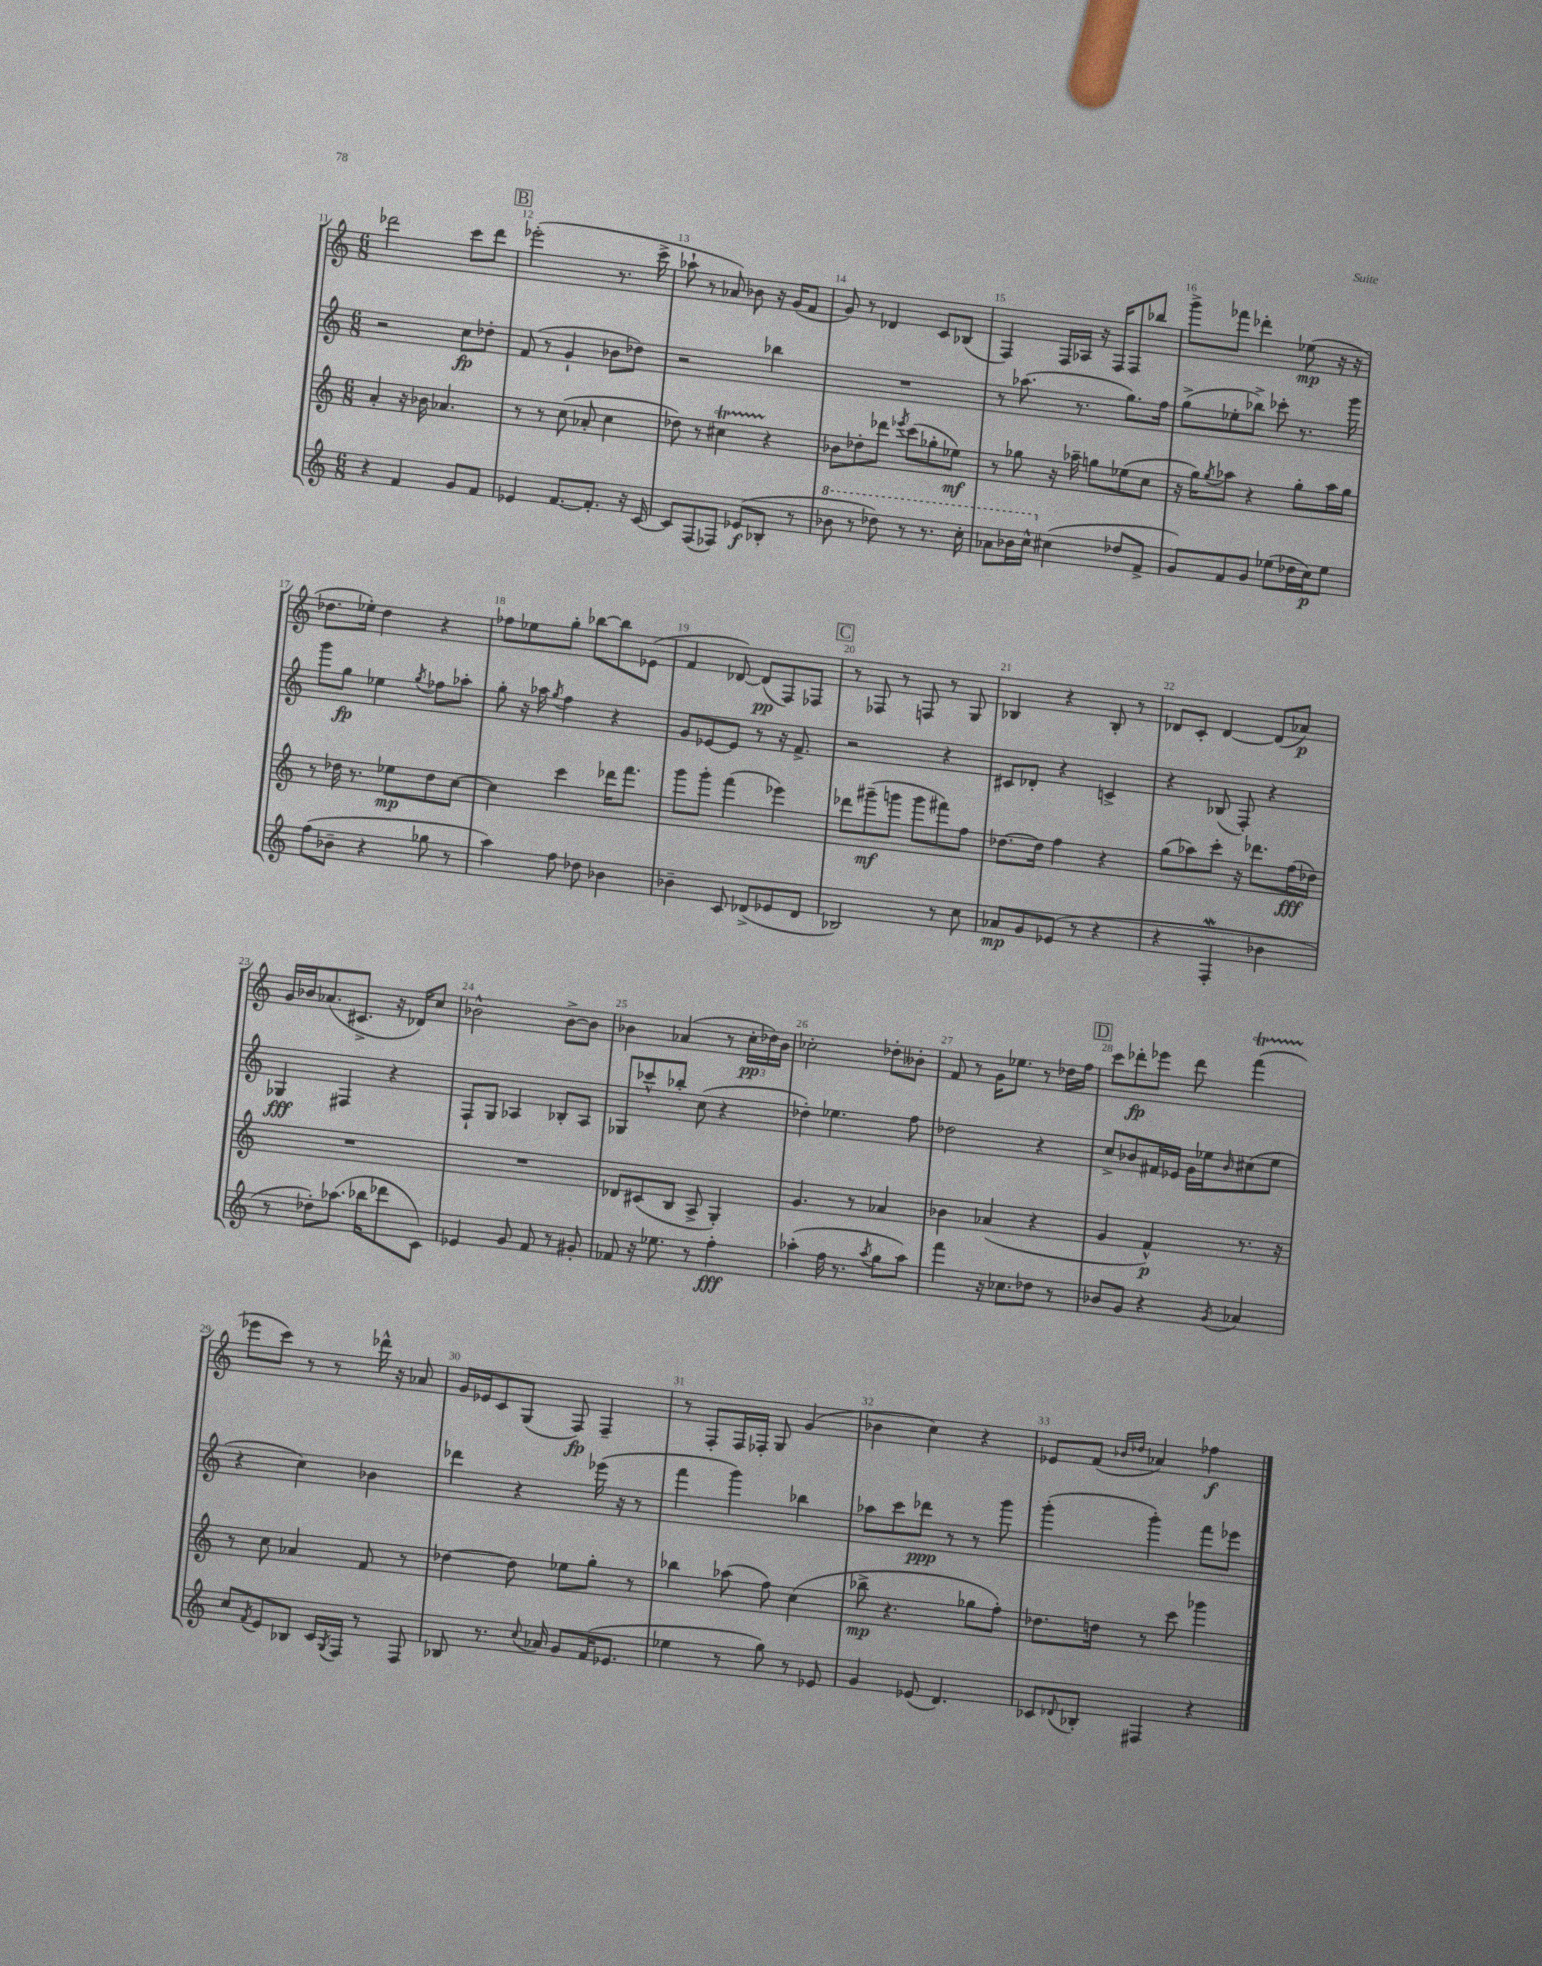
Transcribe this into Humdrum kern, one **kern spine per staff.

**kern	**kern	**kern	**kern
*staff4	*staff3	*staff2	*staff1
*clefG2	*clefG2	*clefG2	*clefG2
*k[]	*k[]	*k[]	*k[]
*M6/8	*M6/8	*M6/8	*M6/8
4r	4a'/	2r	2ddd-\
4f/	16r	.	.
.	16b-\	.	.
.	4.a-/	.	.
8g/L	.	8cc\L	8ccc\L
8f/J	.	8dd-'\J	8ddd-\J
=	=	=	=
4e-/	8r	(8f/	(2eee-'\
.	8r	8r	.
[8.f/L	(8cc\	4g`/	.
.	8a-'/	.	.
8.f'/]J	.	.	.
.	4cc\	8b-\L	8.r
16r	.	8dd-\J)	.
[16c/	.	.	16ccc^\
=	=	=	=
8c/]L	8dd-\)	2r	8aa-`\
(8F/	8r	.	8r
8F-/J)	4cc#\	.	8a-/)
(8e-/L	.	.	8b-\
8B-'/J	4r	4bb-\	16r
.	.	.	(16g/LK
8r	.	.	8f/J
=	=	=	=
8bb-\	8b-\L	2.r	8g/)
8r	8dd-'\	.	8r
8ddd-\)	8ddd-\J	.	4d-/
.	8qeee-/	.	.
8r	(8ccc\L	.	.
8.r	8gg-'\	.	8c/L
.	8ee-\J)	.	(8B-/J
16ccc'\	.	.	.
=	=	=	=
8aa-\L	8r	8r	4F/)
16bb-\L	8gg-\	(8.aa-\	.
16ccc^^\JJ	.	.	.
(4cc#\	16r	.	16F/LL
.	16aa-~\	8.r	16A-/JJ
.	8gg\L	.	16r
.	.	.	16F/LK
8dd-/L	(8ee-\	8.gg\L)	8F/
8f^/J	8cc\J	.	8bb-/J
.	.	16ff\Jk	.
=	=	=	=
8g/L)	16r	(8gg^\L	8ggg^\L
.	16gg\LK)	.	.
.	8qgg/	.	.
8f/	8aa-\J	8ee-'\	8fff-\J
8g/J	4r	8bb-^\J)	4ddd-'\
(8ee-\L	.	8ccc-'\	.
16dd-\L	8gg'\L	8.r	(8ee-\
16cc\J)	.	.	.
8ee-\J	16aa-\L	.	16r
.	16gg\JJ	16ggg\	16r
=	=	=	=
(8ff\L	8r	8ggg\L	8.dd-\L
8b-~\J	16dd-\	8gg\J	.
.	8.r	.	16ee-'\Jk)
4r	.	4ee-\	4dd-\
.	8ee-\L	.	.
.	.	8qgg/	.
8gg-\	8dd-\	8ff-\L	4r
8r	[8cc\J	8aa-'\J	.
=	=	=	=
4aa\)	4cc\]	8gg'\	8ff-\L
.	.	16r	8ee-\
.	.	16aa-\	.
.	.	8qgg/	.
8ff\	4ccc\	4ff\	8gg'\J
8dd-\	.	.	[8bb-\L
4b-\	16ddd-\LK	4r	8bb-\]
.	8.fff\J	.	.
.	.	.	(8e-\J
=	=	=	=
4b-~\	8ggg\L	8g/L	4f/
.	8ggg'\J	[8e-/	.
8c/	(4fff\	8e-/]J	[8d-/)
(8d-^/L	.	8r	(8d-/]L
8e-/	4eee-\)	16r	8F/)
.	.	8.f^/	.
8d-/J	.	.	8F-/J
=	=	=	=
2B-/)	8ddd-\L	2r	8r
.	(8ggg#~\	.	8F-/
.	8ggg\J	.	8r
.	8ggg\L	.	8F/
8r	8fff#\)	4r	8r
8cc\	8ff\J	.	8G/
=	=	=	=
8a-/L	[8.dd-\L	8c#/L	4B-/
8g/	.	8d-'/J	.
.	16dd-\]Jk	.	.
(8e-/J	4ff\	4r	4r
8r	.	.	.
4r	4r	4c^/	8B-'/
.	.	.	8r
=	=	=	=
4r	(8gg\L	4r	8d-/L
.	8aa-\)	.	8c'/J
4F'/	8ccc'\J	(8B-/	[4d-/
.	16r	8F'/)	.
.	8.ddd-\L	.	.
4b-\	.	4r	(8d-/]L
.	(16ff\L	.	8a-/J)
.	16dd-\JJ)	.	.
=	=	=	=
8r	2.r	4G-/	16g/LL
.	.	.	16b-/J
8dd-'\L)	.	.	(8.a-/
(8.aa-\J	.	4F#/	.
.	.	.	8.c#^/J
16bb-\LK	.	.	.
8ddd-\	.	4r	16r
.	.	.	16d-/LK)
8c\J)	.	.	8cc/J
=	=	=	=
4e-/	2.r	8F`/L	2b-^^\
.	.	8G/J	.
8g/	.	4A-/	.
8f/	.	.	.
8r	.	8B-'/L	[8b-^\L
8g#'/	.	8A-/J	8b-\]J
=	=	=	=
8f-/	8d-/L	8G-/L	4b-\
16r	(8c#/	8ccc-^^/	.
8.ee-\	.	.	.
.	8B/J	8bb-'/J	(4a-/
8r	8A^/	(8cc\	.
4ff'\	4G'/)	4r	8r
.	.	.	24cc'\LL
.	.	.	24dd-\)
.	.	.	24b-\JJ
=	=	=	=
(4aa-'\	4.g/	4dd-'\)	2cc-'\
16ff\	.	4.ee-\	.
8.r	.	.	.
.	8r	.	.
8qaa-/	.	.	.
8gg\L	4a-/	.	8dd-'\L
8aa-\J)	.	8ff\	8b--'\J
=	=	=	=
4fff\	4b-\	2dd-\	8f/
.	.	.	8r
16r	(4a-/	.	16g\LK
8.cc-\L	.	.	8.ee-\J
8dd-\J	4r	4r	8r
8r	.	.	16dd-\LL
.	.	.	16ff\JJ
=	=	=	=
8b-/L	4g/	8cc^/L	8ccc\L
8g/J	.	8b-/	8ddd-'\
4r	4f^^/)	16f#/L	8eee-\J
.	.	16e-/JJ	.
.	.	16g\LL	8ddd-\
.	.	16ee-\J	.
8qg/	.	16qqb-/	.
4a-/	8.r	(8cc#\	(4fff\
.	.	8ee-\J	.
.	16r	.	.
=	=	=	=
8cc/L	8r	4r	8eee-\L
8qf/	.	.	.
8e/	8cc\	.	8ccc\J)
8B-/J	4a-/	4cc\)	8r
16c/LL	.	.	8r
8qG/	.	.	.
16F/JJ	.	.	.
8r	8f/	4b-\	16ddd-^^\
.	.	.	16r
8F/	8r	.	8a-/
=	=	=	=
8B-/	[4dd-\	4ddd-\	16g/LL
.	.	.	16e-/J
8.r	.	.	8c/
.	8dd-\]	4r	(8G/J
8qqcc/	.	.	.
16a-/	.	.	.
8g/L	8ee-\L	.	8F/)
(16f/K	8gg'\J	(16eee-\	4F~/
8.e-/J	.	16r	.
.	8r	8r	.
=	=	=	=
4ee-\	4bb-\	4fff\	8r
.	.	.	8F'/L
8r	(8aa-\	4ggg\)	16F/L
.	.	.	16F-'/JJ
8gg\)	8ff\)	.	8G/
8r	(4cc\	4bb-\	(4g/
8e-/	.	.	.
=	=	=	=
4g/	8bb-^\	8aa-\L	4b-\
.	4.r	8ccc\	.
(8e-/	.	8ddd-\J	4cc\)
4.d/)	.	8r	.
.	8gg-\L	8r	4r
.	8ff'\J)	8ggg\	.
=	=	=	=
8c-/L	8.dd-\L	(4ggg'\	8e-/L
8qqd-/	.	.	.
8B-'/J	.	.	(8f/J
.	16dd\Jk	.	.
.	.	.	16qqb-/LL
.	.	.	16qqdd-/JJ
4F#/	8r	4ggg'\)	4a-/)
.	8ccc\	.	.
4r	4ggg-\	8fff\L	4ff-\
.	.	8eee-\J	.
==	==	==	==
*-	*-	*-	*-
